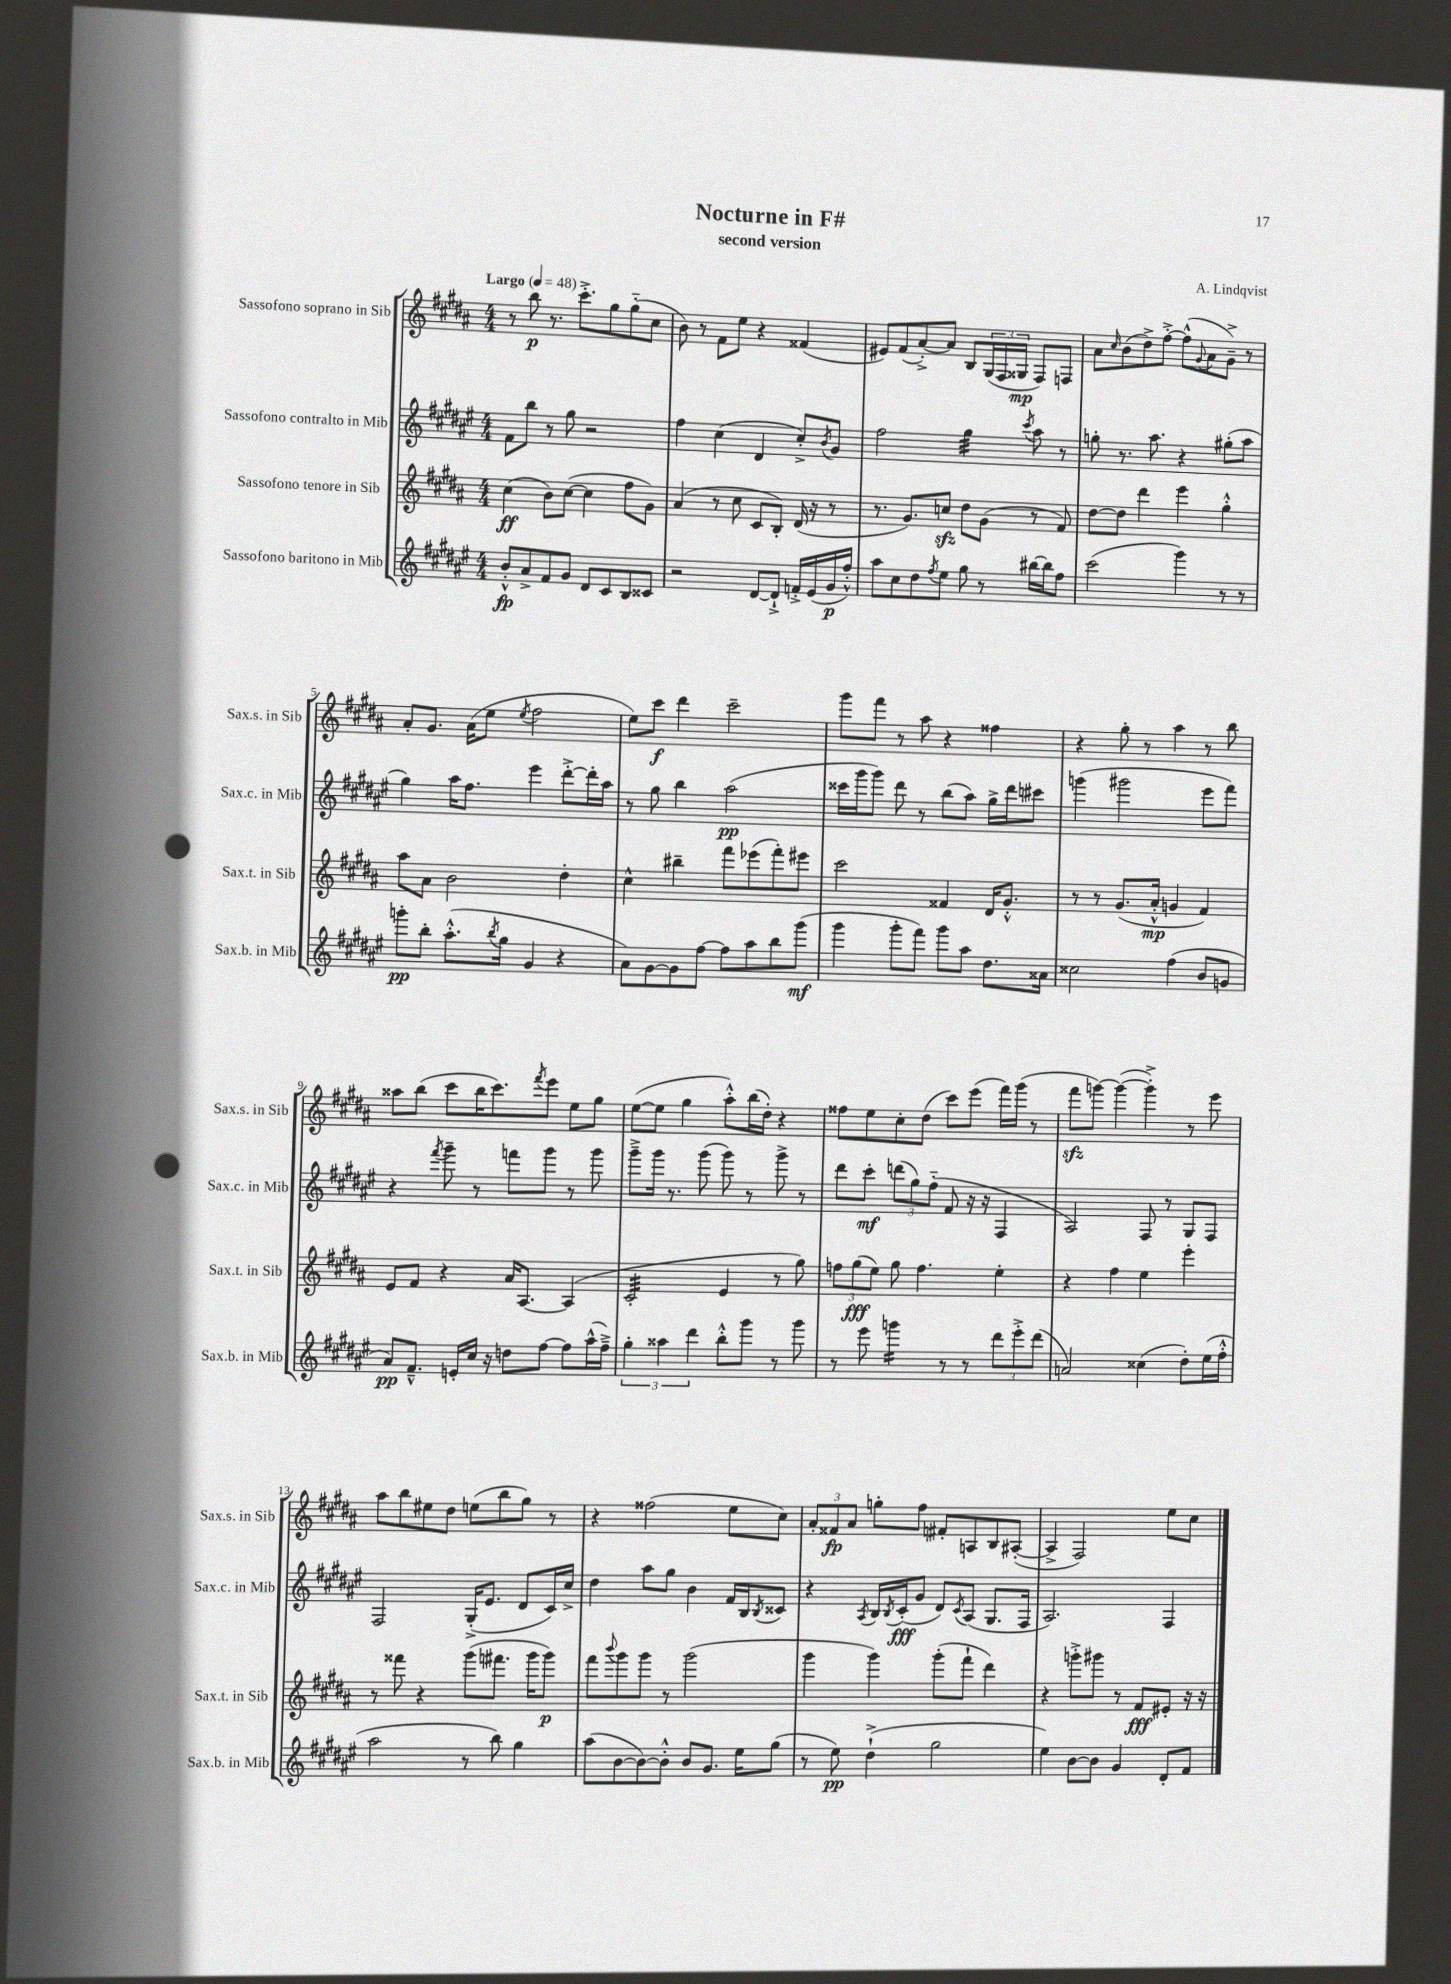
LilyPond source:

\header { title = "Nocturne in F#" composer = "A. Lindqvist" subtitle = "second version" }
<<
\new StaffGroup <<
\new Staff = "s0" \with { instrumentName = "Sassofono soprano in Sib" shortInstrumentName = "Sax.s. in Sib" } {
    \clef treble \key b \major \numericTimeSignature \time 4/4 \tempo "Largo" 4 = 48
    r8 b''8\p r8. cis'''8.-.-> gis''8 gis''8-_( cis''8 |
    b'8) r8 fis'8 e''8 r4 fisis'4( |
    eis'8) fis'8( ais'8~-.->) ais'8 b8 \tuplet 3/2 { gis16( fis16 gisis16\mp } fis8) f8 |
    ais'8 \grace { cis''16 } b'8( dis''8->) fis''8~-.-> fis''8-^( \appoggiatura { gis'8 } ais'8 gis'8--->) r8 |
    ais'8-. gis'8. ais'16( e''8 \acciaccatura { e''8 } fis''2 |
    e''8) cis'''8\f dis'''4 cis'''2-- |
    gis'''8 fis'''8 r8 ais''8 r4 fisis''4 |
    r4 gis''8-. r8 ais''4 r8 b''8 |
    aisis''8 b''8( cis'''8 b''16 cis'''8.) \acciaccatura { fis'''8 } e'''8 e''8 gis''8 |
    e''8~( e''8 gis''4 ais''8-.-^) b''16( dis''16-.) r4 |
    fisis''8 e''8 cis''8-. dis''8( cis'''8) e'''8( fis'''16) gis'''16( r8 |
    fis'''8\sfz g'''8~) g'''4~( g'''4-.->) r8 e'''8 |
    ais''8 b''8 eis''8 dis''8 e''8( b''8 gis''8) r8 |
    r4 fisis''2( e''8 cis''8) |
    \tuplet 3/2 { ais'8-. fisis'8\fp ais'8 } g''8-. fis''8 fis'8-. a8 b8 ais8~-.( |
    ais4-> fis2) e''8 cis''8 \bar "|." |
}
\new Staff = "s1" \with { instrumentName = "Sassofono contralto in Mib" shortInstrumentName = "Sax.c. in Mib" } {
    \clef treble \key fis \major \numericTimeSignature \time 4/4
    fis'8 b''8 r8 gis''8 r2 |
    fis''4 cis''4( dis'4 cis''8-.->) \acciaccatura { b'8 } gis'8 |
    fis''2 gis''4:32 \acciaccatura { cis'''8 } ais''8 r8 |
    g''8-. r8. ais''8. r4 gis''8-.( ais''8 |
    gis''4) ais''16 fis''8. eis'''4 dis'''8~-.-> dis'''16-. ais''16 |
    r8 gis''8 b''4 ais''2\pp( |
    cisis'''16 gis'''16 gis'''8) dis'''8 r8 b''8( ais''8) gis''16-> dis'''16 cis'''8 |
    g'''4( gis'''2 eis'''8 fis'''8) |
    r4 \acciaccatura { fis'''8 } gis'''8-- r8 f'''8 gis'''8 r8 gis'''8 |
    gis'''8---> gis'''16 r8. gis'''8( gis'''8) r8 gis'''8-> r8 |
    dis'''8 cis'''8-.\mf \tuplet 3/2 { d'''8( gis''8) fis''8-_( } fis'8 r16 r16 fis4 |
    ais2) fis8 r8 gis8 fis8 |
    fis2 gis16-.->( eis'8. dis'8 cis'16) cis''16-> |
    dis''4 ais''8 gis''8 b'4 fis'16 b16 \acciaccatura { b8 } cisis'8 |
    r4 \acciaccatura { ais8 } b16 \acciaccatura { b8 } cis'16-.\fff( gis'8 dis'8) \acciaccatura { cis'8 } ais8( gis8. fis16 |
    ais2.) fis4 \bar "|." |
}
\new Staff = "s2" \with { instrumentName = "Sassofono tenore in Sib" shortInstrumentName = "Sax.t. in Sib" } {
    \clef treble \key b \major \numericTimeSignature \time 4/4
    cis''4\ff( b'8) cis''8~( cis''4 fis''8 gis'8) |
    ais'4( r8 cis''8 cis'8 b8-.) dis'16( r16 r8 |
    r8. gis'8.) c''8\sfz dis''8 gis'8( r8 fis'8) |
    dis''8~ dis''8 dis'''4 e'''4 gis''4-.-^ |
    ais''8 ais'8 b'2 dis''4-. |
    cis''4-^ bis''4-- fis'''8 ees'''8( fis'''8-.) eis'''8 |
    cis'''2 fisis'4 dis'16 gis'8.-.-^ |
    r8 r8 gis'8.( ais'16-.-^\mp g'4 fis'4) |
    e'8 fis'8 r4 ais'16 ais8.~ ais4( |
    cis'2:32-. e'4 r8 gis''8) |
    \tuplet 3/2 { f''8 gis''8\fff( e''8) } gis''8 f''4. e''4-. |
    r4 fis''4 e''4 e'''4-. |
    r8 fisis'''8 r4 gis'''8( fis'''8. gis'''16 gis'''8\p) |
    fis'''8 \appoggiatura { b'''8 } gis'''8 gis'''8 r8 gis'''2( |
    gis'''4 gis'''4) gis'''8-.( fis'''8-! dis'''4) |
    r4 g'''8-.-> gis'''8 r8 fis'8\fff eis'8-. r16 r16 \bar "|." |
}
\new Staff = "s3" \with { instrumentName = "Sassofono baritono in Mib" shortInstrumentName = "Sax.b. in Mib" } {
    \clef treble \key fis \major \numericTimeSignature \time 4/4
    b'8-.-^\fp ais'8-> fis'8 gis'8 dis'8 cis'8 b8 cisis'8 |
    r2 dis'8~ dis'8-!-> f'16-.-> eis'16( gis'16\p fis''16-.-^) |
    ais''8 cis''8 dis''8 \acciaccatura { fis''8 } eis''8 gis''8 r8 bis''16~ bis''16 fis''8 |
    cis'''2( gis'''4) r8 r8 |
    g'''8-.\pp b''8-. ais''8.-.-^( \acciaccatura { b''8 } gis''16 gis'4 r4 |
    ais'8) gis'8~ gis'8 fis''8~ fis''8 ais''8 b''8 gis'''8\mf( |
    gis'''4 gis'''8-. fis'''8) gis'''8 ais''8 dis''8. aisis'16 |
    cisis''2 fis''4( b'8 g'8 |
    ais'8\pp) fis'8.---^ e'16-. cis''16 r16 d''8 fis''8~ fis''8 ais''16-^( fis''16--->) |
    \tuplet 3/2 { gis''4-. aisis''4 dis'''4 } b''8-.-^ gis'''8 r8 gis'''8 |
    r8 eis'''8 g'''4:16 r8 r8 \tuplet 3/2 { dis'''8 eis'''8-.-> dis'''8( } |
    a'2) cisis''4( dis''8-.) eis''16( fis''16-.-^ |
    ais''2 r8 b''8) gis''4 |
    ais''8( b'8~ b'8~) b'8-.-^ b'8 gis'8. eis''16 gis''8( |
    r8 eis''8\pp) dis''4-!->( gis''2 |
    eis''4) b'8~ b'8 gis'4 dis'8-. fis'8 \bar "|." |
}
>>
>>
